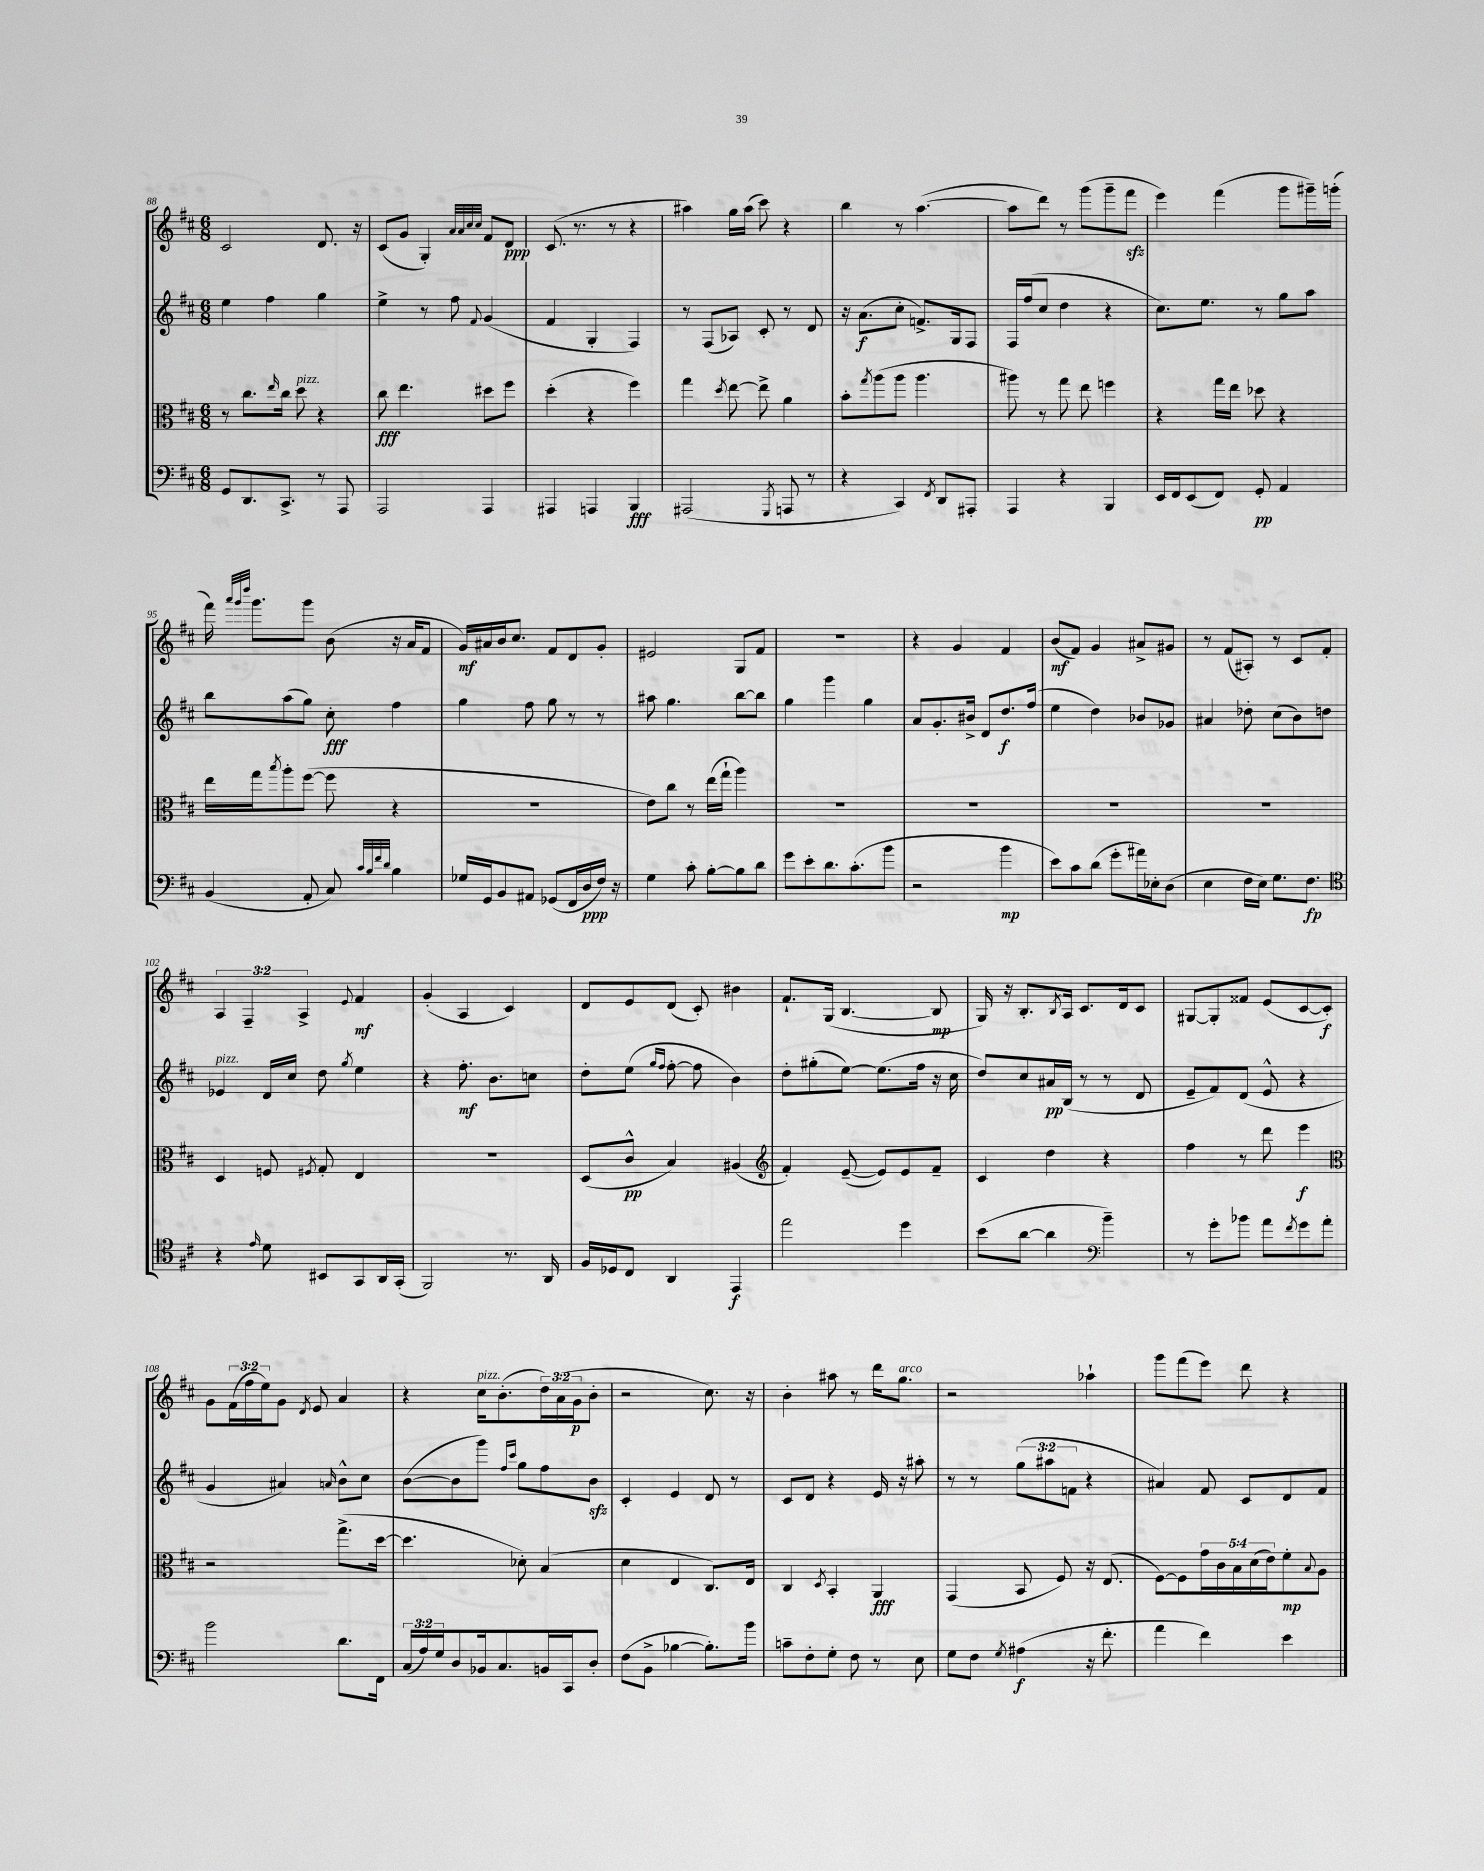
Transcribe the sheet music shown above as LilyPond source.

<<
\new StaffGroup <<
\new Staff = "s0" {
    \clef treble \key d \major \numericTimeSignature \time 6/8 \override Staff.TupletNumber.text = #tuplet-number::calc-fraction-text
    cis'2 d'8. r16 |
    cis'8( g'8 g4-.) \grace { a'32 a'32 cis''32 cis''32 } fis'8 d'8\ppp |
    cis'8.( r8. r8 r4 |
    ais''4) g''16 ais''16( cis'''8) r4 |
    b''4 r8 a''4.~( |
    a''8 d'''8) r8 g'''8( g'''8-- fis'''8\sfz |
    e'''4) fis'''4( g'''8 gis'''16--) g'''16-.( |
    fis'''16) \grace { a'''32 g'''32 d''''32 } g'''8. g'''8 b'8( r16 a'16 fis'8 |
    g'16\mf) ais'16 b'16 cis''8. fis'8 d'8 g'8-. |
    eis'2 g8 fis'8 |
    R2. |
    r4 g'4 fis'4 |
    b'8\mf( fis'8) g'4 ais'8-> gis'8 |
    r8 fis'8( ais8-.) r8 cis'8 fis'8-. |
    \tuplet 3/2 { a4 fis4-- a4-> } \appoggiatura { e'8 } fis'4\mf |
    g'4-.( a4 cis'4) |
    d'8 e'8 d'8( cis'8-.) bis'4 |
    fis'8.-! g16( b4.~ b8\mp |
    g16) r16 b8.-. \acciaccatura { b8 } a16 cis'8. d'16 cis'8 |
    gis8~ gis8-. fisis'8 e'8( cis'8~ cis'8-.\f) |
    g'8 \tuplet 3/2 { fis'16( fis''16 e''16) } g'8 \acciaccatura { d'8 } e'8 a'4 |
    r4 cis''16^\markup { \italic "pizz." } b'8.-.( \tuplet 3/2 { d''16) a'16( g'16\p } b'8-. |
    r2 cis''8.) r16 |
    b'4-. ais''8 r8 d'''16 g''8.^\markup { \italic "arco" } |
    r2 aes''4-! |
    g'''8 fis'''8( e'''8) d'''8 r4 \bar "|." |
}
\new Staff = "s1" {
    \clef treble \key d \major \numericTimeSignature \time 6/8 \override Staff.TupletNumber.text = #tuplet-number::calc-fraction-text
    e''4 fis''4 g''4 |
    e''4-> r8 fis''8 \appoggiatura { fis'8 } g'4( |
    fis'4 g4-. fis4) |
    r8 fis8( aes8) cis'8-. r8 d'8 |
    r16 a'8.\f( cis''8-. f'8.->) g16 fis8 |
    fis16 fis''16( cis''8 d''4 r4 |
    cis''8.) e''8. r8 g''8 a''8 |
    b''8 a''8( g''8) cis''8-.\fff fis''4 |
    g''4 fis''8 g''8 r8 r8 |
    ais''8 g''4. b''8~ b''8 |
    g''4 g'''4 g''4 |
    a'8 g'8.-. bis'16-> d'8 d''8.\f fis''16( |
    e''4 d''4) bes'8 ges'8 |
    ais'4 des''8-. cis''8( b'8) d''8 |
    ees'4^\markup { \italic "pizz." } d'16 cis''16 d''8 \acciaccatura { g''8 } e''4 |
    r4 fis''8.-.\mf b'8. c''8 |
    d''8-. e''8( \grace { g''16 fis''16 } fis''8~-. fis''8 b'4) |
    d''8-. gis''8-.( e''8~) e''8.( fis''16 r16 cis''16 |
    d''8) cis''8 ais'16\pp b16( r8 r8 d'8 |
    e'8-- fis'8) d'8( e'8-^ r4 |
    g'4 ais'4) \grace { a'16 } b'8-^ cis''8 |
    b'8~( b'8 g'''8) \grace { fis''16 cis'''16 } g''8 fis''8 b'8\sfz |
    cis'4-. e'4 d'8 r8 |
    cis'8 d'8 r4 e'16 r16 ais''8-. |
    r8 r8 \tuplet 3/2 { g''8( ais''8 f'8 } r4 |
    ais'4) fis'8 cis'8 d'8 fis'8 \bar "|." |
}
\new Staff = "s2" {
    \clef alto \key d \major \numericTimeSignature \time 6/8 \override Staff.TupletNumber.text = #tuplet-number::calc-fraction-text
    r8 cis''8. \grace { e''16 } cis''16 d''8^\markup { \italic "pizz." } r4 |
    cis''8\fff e''4. dis''8 fis''8 |
    d''4-.( r4 fis''4) |
    g''4 \acciaccatura { d''8 } e''8~ e''8-> a'4 |
    b'8-. \acciaccatura { g''8 } a''8( a''8 a''4. |
    ais''8) r8 g''8 e''8 f''4 |
    r4 g''16 e''16 des''8 r4 |
    e''16 g''16 \acciaccatura { b''8 } a''8-. fis''8~( fis''8 r4 |
    R2. |
    e'8) cis''8 r8 e''16( g''16-! a''4) |
    R2. |
    R2. |
    R2. |
    R2. |
    d4 f8 \acciaccatura { fis8 } g8-. e4 |
    R2. |
    d8( cis'8-^\pp b4) ais4( |
    \clef treble fis'4-.) e'8~--( e'8) e'8 fis'8-- |
    cis'4 d''4 r4 |
    fis''4 r8 d'''8 e'''4\f |
    \clef alto r2 g''8.->( d''16~ |
    d''4. des'8-.) b4( |
    d'4 e4 cis8.) e16 |
    cis4 \acciaccatura { d8 } b,4-. a,4\fff |
    g,4( b,8 fis8) r16 e8.( |
    fis8~) fis8 \tuplet 5/4 { g'16 cis'16 b16 d'16( e'16) } fis'8-.\mp \appoggiatura { b8 } a8 \bar "|." |
}
\new Staff = "s3" {
    \clef bass \key d \major \numericTimeSignature \time 6/8 \override Staff.TupletNumber.text = #tuplet-number::calc-fraction-text
    g,8 d,8. cis,8.-> r8 a,,8 |
    a,,2 a,,4 |
    ais,,4 a,,4 b,,4\fff |
    ais,,2( \acciaccatura { g,,8 } a,,8 r8 |
    r4 cis,4) \acciaccatura { fis,8 } d,8 ais,,8-. |
    a,,4 r4 b,,4 |
    e,16 fis,16 e,8( fis,8) g,8-.\pp a,4 |
    b,4( a,8-. cis8) \grace { cis'32 b32 fis'32 d'32 } b4 |
    ges16 g,16 b,8 ais,8 ges,8( fis,16 d16\ppp fis16) r16 |
    g4 cis'8-. b8~-. b8 d'8 |
    g'8 e'8-. d'8. cis'8.-.( b'8 |
    r2 b'4\mp |
    e'8) cis'8 d'8( g'8-. ais'16) ees16-. d8( |
    e4 fis16 e16) g8. fis8.\fp |
    \clef tenor r4 \grace { e'16 } d'8 bis,8 g,8 a,16 g,16-.( |
    fis,2) r8. a,16 |
    fis16 des16 cis8 a,4 e,4\f |
    e''2 d''4 |
    b'8( a'8~ a'4 \clef bass b'4--) |
    r8 g'8-. bes'8 a'8 \acciaccatura { fis'8 } g'8 a'8-. |
    b'2 d'8. fis,16 |
    \tuplet 3/2 { cis16( a16) g16 } d8 bes,16 cis8. b,16 cis,16 d8-. |
    fis8( b,8-> bes4~ bes8.-.) b'16 |
    c'8-- fis8-. g8-. fis8 r8 e8 |
    g8 fis8 \acciaccatura { g8 } ais4\f( r16 fis'8.-. |
    a'4 fis'4) e'4 \bar "|." |
}
>>
>>
\layout { \context { \Score currentBarNumber = #88 } }
